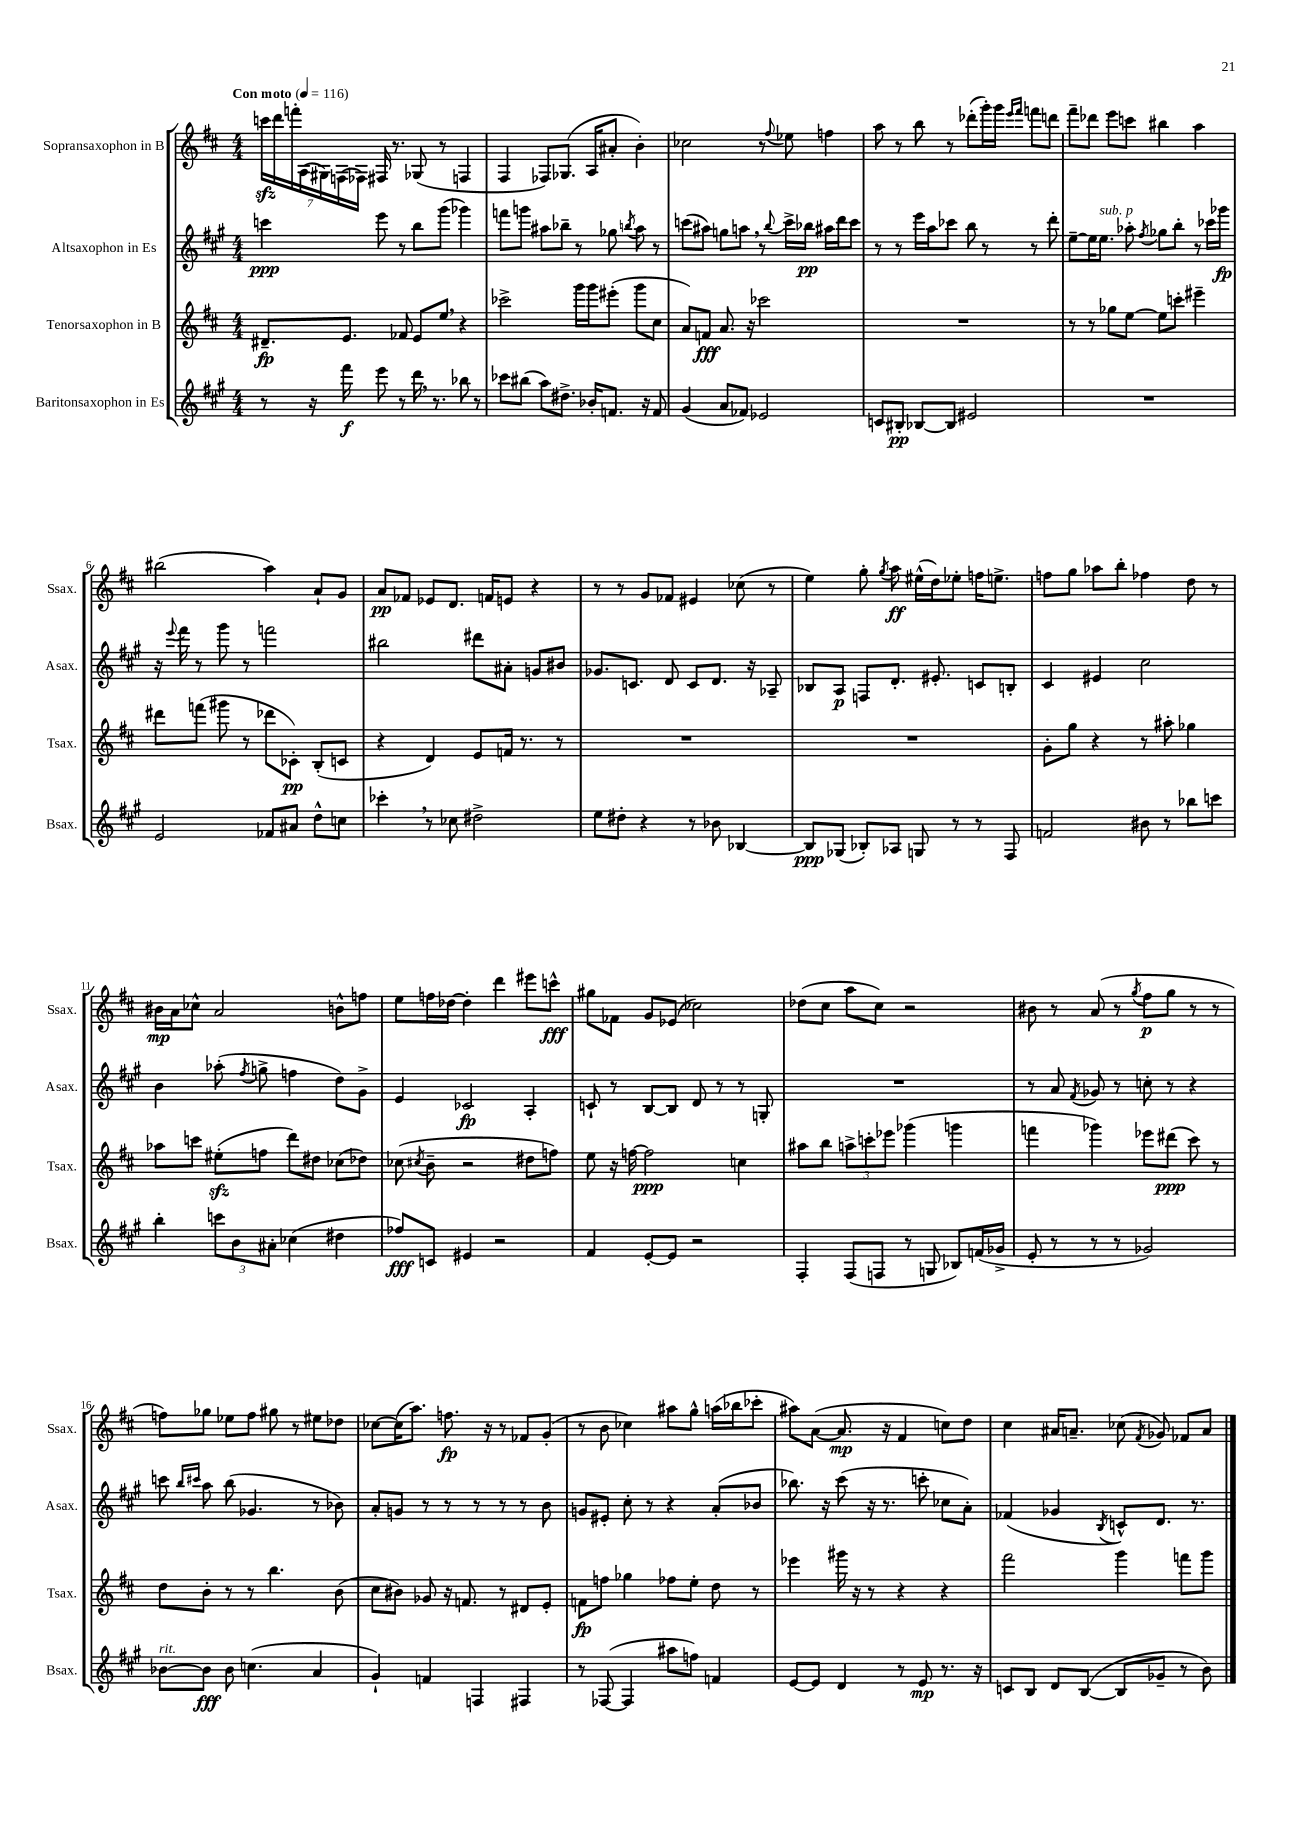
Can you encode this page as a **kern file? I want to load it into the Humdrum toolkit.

**kern	**dynam	**kern	**dynam	**kern	**dynam	**kern	**dynam
*part4	*part4	*part3	*part3	*part2	*part2	*part1	*part1
*staff4	*staff4	*staff3	*staff3	*staff2	*staff2	*staff1	*staff1
*I"Baritonsaxophon in Es	*	*I"Tenorsaxophon in B	*	*I"Altsaxophon in Es	*	*I"Sopransaxophon in B	*
*I'Bsax.	*	*I'Tsax.	*	*I'Asax.	*	*I'Ssax.	*
*clefG2	*	*clefG2	*	*clefG2	*	*clefG2	*
*k[f#c#g#]	*	*k[f#c#]	*	*k[f#c#g#]	*	*k[f#c#]	*
*M4/4	*	*M4/4	*	*M4/4	*	*M4/4	*
*MM116	*	*MM116	*	*MM116	*	*MM116	*
=1	=1	=1	=1	=1	=1	=1	=1
!	!	!	!	!	!	!LO:TX:a:B:t=Con moto	!
8r	.	8.d#X~/L	fp	4cccn\	ppp	28cccnzz\LL	.
.	.	.	.	.	.	28ddd\	.
.	.	.	.	.	.	28fffn'\	.
.	.	.	.	.	.	(28A\	.
16r	.	.	.	.	.	.	.
.	.	.	.	.	.	28G#X\)	.
.	.	.	.	.	.	(28Fn\	.
16fff#\	f	8.e/J	.	.	.	.	.
.	.	.	.	.	.	28F-X\JJ)	.
8eee\	.	.	.	8eee\	.	16F#X/	.
.	.	.	.	.	.	8.r	.
8r	.	8f-X/	.	8r	.	.	.
16ddd,\	.	8e/L	.	8bb\L	.	(8G-X/	.
8.r	.	.	.	.	.	.	.
.	.	8ee,/J	.	(8ggg#\J	.	8r	.
8bb-X\	.	4r	.	4ggg-X\)	.	4Fn/	.
8r	.	.	.	.	.	.	.
=2	=2	=2	=2	=2	=2	=2	=2
8ccc-X\L	.	2ccc-X^\	.	8fffn\L	.	4F#/	.
(8bb#X\J	.	.	.	8gggn\J	.	.	.
8aa\L)	.	.	.	8aa#X\L	.	8F-X/L)	.
8.dd#X^\J	.	.	.	8bb-X~\J	.	(8.G-X/J	.
.	.	16ggg\LL	.	8r	.	.	.
16b-X'/KL	.	16ggg\J	.	.	.	16A/KL	.
8.fn/J	.	(8eee#X'\J	.	8gg-X\	.	8a#X'/J	.
.	.	.	.	8qbbn/	.	.	.
.	.	8ggg\L	.	8aa#\	.	4b'\)	.
16r	.	.	.	.	.	.	.
8f/	.	8cc#\J	.	8r	.	.	.
=3	=3	=3	=3	=3	=3	=3	=3
(4g#/	.	8a/L)	.	(8cccn\L	.	2cc-X\	.
.	.	8fn/J	fff	8aa#X\J)	.	.	.
8a/L	.	8.a/	.	8ggn\L	.	.	.
8f-X/J)	.	.	.	8aan,\J	.	.	.
.	.	16r	.	.	.	.	.
2e-X/	.	2ccc-X\	.	8r	.	8r	.
.	.	.	.	8qqbb/	.	8qqff#/	.
.	.	.	.	16ccc^\LL	.	8ee-X\	.
.	.	.	.	16bb-X\JJ	pp	.	.
.	.	.	.	16aa#X\LL	.	4ffn\	.
.	.	.	.	16ddd\J	.	.	.
.	.	.	.	8ccc\J	.	.	.
=4	=4	=4	=4	=4	=4	=4	=4
8cn/L	.	1r	.	8r	.	8aa\	.
8B#X'/J	pp	.	.	8r	.	8r	.
[8B-X/L	.	.	.	16eee\LL	.	8bb\	.
.	.	.	.	16aa\J	.	.	.
8B-/J]	.	.	.	8ccc-X\J	.	8r	.
2e#X/	.	.	.	8bb\	.	(8ddd-X'\L	.
.	.	.	.	8r	.	16ggg'\L)	.
.	.	.	.	.	.	16ggg\JJ	.
.	.	.	.	.	.	16qqeee/LL	.
.	.	.	.	.	.	16qqfff#/JJ	.
.	.	.	.	8r	.	8fffn\L	.
.	.	.	.	8ddd'\	.	8dddn\J	.
=5	=5	=5	=5	=5	=5	=5	=5
1r	.	8r	.	[8ee~\L	.	8fff#~\L	.
.	.	8r	.	16ee\K]	.	8ddd-X\J	.
!	!	!	!	!LO:TX:a:i:t=sub. p	!	!	!
.	.	.	.	8.ee\J	.	.	.
.	.	8gg-X\L	.	.	.	8eee\L	.
.	.	[8ee\J	.	8aa-X'\	.	8cccn\J	.
.	.	.	.	8qff#/	.	.	.
.	.	8ee\L]	.	8gg-X\L	.	4bb#X\	.
.	.	8cccn'\J	.	8bb'\J	.	.	.
.	.	4eee#X~\	.	8r	.	4aa\	.
.	.	.	.	16ccc-X\LL	.	.	.
.	.	.	.	16ggg-X\JJ	fp	.	.
!!LO:LB:g=z
=6	=6	=6	=6	=6	=6	=6	=6
2e/	.	8ddd#X\L	.	16r	.	(2bb#X\	.
.	.	.	.	8qqeee/	.	.	.
.	.	.	.	16fff#\	.	.	.
.	.	(8fffn\J	.	8r	.	.	.
.	.	8ggg#X\	.	8ggg#\	.	.	.
.	.	8r	.	8r	.	.	.
8f-X/L	.	8ddd-X\L	.	2fffn\	.	4aa\)	.
8a#X/J	.	8c-X'\J)	pp	.	.	.	.
8dd^^\L	.	(8B'/L	.	.	.	8a`/L	.
8ccn\J	.	8cn/J	.	.	.	8g/J	.
=7	=7	=7	=7	=7	=7	=7	=7
4ccc-X',\	.	4r	.	2bb#X\	.	8a/L	pp
.	.	.	.	.	.	8f-X/J	.
8r	.	4d/)	.	.	.	8e-X/L	.
8cc-X\	.	.	.	.	.	8.d/J	.
2dd#X^\	.	8e/L	.	8ddd#X\L	.	.	.
.	.	.	.	.	.	16fn/KL	.
.	.	16fn/Jk	.	8a#X'\J	.	8en/J	.
.	.	8.r	.	.	.	.	.
.	.	.	.	8gn/L	.	4r	.
.	.	8r	.	8b#X/J	.	.	.
=8	=8	=8	=8	=8	=8	=8	=8
8ee\L	.	1r	.	8.g-X/L	.	8r	.
8dd#X'\J	.	.	.	.	.	8r	.
.	.	.	.	8.cn/J	.	.	.
4r	.	.	.	.	.	8g/L	.
.	.	.	.	8d/	.	8f-X/J	.
8r	.	.	.	8c/L	.	4e#X/	.
8b-X\	.	.	.	8.d/J	.	.	.
[4B-X/	.	.	.	.	.	(8cc-X\	.
.	.	.	.	16r	.	.	.
.	.	.	.	8A-X~/	.	8r	.
=9	=9	=9	=9	=9	=9	=9	=9
8B-/L]	ppp	1r	.	8B-X/L	.	4ee\)	.
(8G-X/J	.	.	.	8A/J	p	.	.
8B-X'/L)	.	.	.	8Fn/L	.	8gg'\	.
.	.	.	.	.	.	8qgg/	.
8A-X/J	.	.	.	8.d'/J	.	8aa\	ff
8Gn/	.	.	.	.	.	(16ee#X^^\LL	.
.	.	.	.	8.e#X'/	.	16dd\J)	.
8r	.	.	.	.	.	8ee-X'\J	.
8r	.	.	.	8cn/L	.	16ffn\KL	.
.	.	.	.	.	.	8.een^\J	.
8F#/	.	.	.	8Bn'/J	.	.	.
=10	=10	=10	=10	=10	=10	=10	=10
2fn/	.	8g'\L	.	4c#/	.	8ffn\L	.
.	.	8gg\J	.	.	.	8gg\J	.
.	.	4r	.	4e#X/	.	8aa-X\L	.
.	.	.	.	.	.	8bb'\J	.
8b#X\	.	8r	.	2cc#\	.	4ff-X\	.
8r	.	8aa#X'\	.	.	.	.	.
8bb-X\L	.	4gg-X\	.	.	.	8dd\	.
8cccn\J	.	.	.	.	.	8r	.
!!LO:LB:g=z
=11	=11	=11	=11	=11	=11	=11	=11
4bb'\	.	8aa-X\L	.	4b\	.	16b#X\LL	mp
.	.	.	.	.	.	16a\J	.
.	.	8cccn\J	.	.	.	8cc-X^^\J	.
12cccn\L	.	(8ee#Xzz'\L	.	(8aa-X'\	.	2a/	.
12b\	.	.	.	.	.	.	.
.	.	.	.	8qff#/	.	.	.
.	.	8ffn\J	.	8ggn^\	.	.	.
12a#X'\J	.	.	.	.	.	.	.
(4cc-X\	.	8ddd\L)	.	4ffn\	.	.	.
.	.	8dd#X\J	.	.	.	.	.
4dd#X\	.	(8cc-X\L	.	8dd\L)	.	8bn^^\L	.
.	.	8dd-X\J)	.	8g#^\J	.	8ffn\J	.
=12	=12	=12	=12	=12	=12	=12	=12
8ff-X/L)	fff	(8cc-X\	.	4e/	.	8ee\L	.
.	.	8qcc#X/	.	.	.	.	.
8cn/J	.	8b~\	.	.	.	16ffn\L	.
.	.	.	.	.	.	[16dd-X\JJ	.
4e#X/	.	2r	.	2c-X/	fp	4dd-'\]	.
2r	.	.	.	.	.	4ddd\	.
.	.	8dd#X\L	.	4A'/	.	8eee#X\L	.
.	.	8ffn\J)	.	.	.	8cccn^^\J	fff
=13	=13	=13	=13	=13	=13	=13	=13
4f#/	.	8ee\	.	8cn`/	.	8gg#X\L	.
.	.	16r	.	8r	.	8f-X\J	.
.	.	[16ffn\	.	.	.	.	.
[8e'/L	.	2ff\]	ppp	[8B/L	.	8g/L	.
8e/J]	.	.	.	8B/J]	.	(8e-X/J	.
2r	.	.	.	8d/	.	2cc-X\)	.
.	.	.	.	8r	.	.	.
.	.	4ccn\	.	8r	.	.	.
.	.	.	.	8Gn'/	.	.	.
=14	=14	=14	=14	=14	=14	=14	=14
4F#'/	.	8aa#X\L	.	1r	.	(8dd-X\L	.
.	.	8bb\J	.	.	.	8cc#\J	.
(8F#/L	.	12aan^\L	.	.	.	8aa\L	.
.	.	12cccn'\	.	.	.	.	.
8Fn/J	.	.	.	.	.	8cc#\J)	.
.	.	12eee-X\J	.	.	.	.	.
8r	.	(4ggg-X\	.	.	.	2r	.
8Gn/	.	.	.	.	.	.	.
8B-X/L)	.	4gggn\	.	.	.	.	.
(16fn/L	.	.	.	.	.	.	.
16g-X^/JJ	.	.	.	.	.	.	.
=15	=15	=15	=15	=15	=15	=15	=15
8e'/	.	4fffn\	.	8r	.	8b#X\	.
8r	.	.	.	8a/	.	8r	.
.	.	.	.	8qf#/	.	.	.
8r	.	4ggg-X\)	.	8g-X/	.	(8a/	.
8r	.	.	.	8r	.	8r	.
.	.	.	.	.	.	8qgg/	.
2g-X/)	.	8eee-X\L	.	8ccn'\	.	8ff#\L	p
.	.	(8ddd#X\J	ppp	8r	.	8gg\J	.
.	.	8ccc#\)	.	4r	.	8r	.
.	.	8r	.	.	.	8r	.
!!LO:LB:g=z
=16	=16	=16	=16	=16	=16	=16	=16
!LO:TX:a:i:t=rit.	!	!	!	!	!	!	!
[8b-X\L	.	8dd\L	.	8cccn\	.	8ffn\L)	.
.	.	.	.	16qqbb/LL	.	.	.
.	.	.	.	16qqccc#X/JJ	.	.	.
8b-\J]	fff	8b'\J	.	8aa\	.	8gg-X\J	.
8b-\	.	8r	.	(8bb\	.	8ee-X\L	.
(4.ccn\	.	8r	.	4.g-X/	.	8ff\J	.
.	.	4.bb\	.	.	.	8gg#X\	.
.	.	.	.	.	.	8r	.
4a/	.	.	.	8r	.	8ee#X\L	.
.	.	(8b\	.	8b-X\)	.	8dd-X\J	.
=17	=17	=17	=17	=17	=17	=17	=17
4g#`/)	.	8cc#\L	.	8a'/L	.	[8cc-X\L	.
.	.	8b#X\J)	.	8gn/J	.	(16cc-\K]	.
.	.	.	.	.	.	8.aa\J)	.
4fn/	.	8g-X/	.	8r	.	.	.
.	.	16r	.	8r	.	8.ffn\	fp
.	.	8.fn/	.	.	.	.	.
4Fn/	.	.	.	8r	.	.	.
.	.	.	.	.	.	16r	.
.	.	8r	.	8r	.	8r	.
4F#X/	.	8d#X/L	.	8r	.	8f-X/L	.
.	.	8e'/J	.	8b\	.	(8g'/J	.
=18	=18	=18	=18	=18	=18	=18	=18
8r	.	8fn\L	fp	8gn/L	.	8r	.
([8F-X/	.	8ffn\J	.	8e#X'/J	.	8b\	.
4F-/]	.	4gg-X\	.	8cc#'\	.	4cc-X\)	.
.	.	.	.	8r	.	.	.
8aa#X\L	.	8ff-X\L	.	4r	.	8aa#X\L	.
8ffn\J)	.	8ee'\J	.	.	.	8gg^^\J	.
4fn/	.	8dd\	.	(8a'/L	.	(16aan\LL	.
.	.	.	.	.	.	16bb-X\J	.
.	.	8r	.	8b-X/J	.	8ccc-X'\J	.
=19	=19	=19	=19	=19	=19	=19	=19
[8e/L	.	4eee-X\	.	8.bb-X\)	.	8aa#X\L)	.
8e/J]	.	.	.	.	.	([8a\J	.
.	.	.	.	16r	.	.	.
4d/	.	16ggg#X\	.	(8ccc#\	.	8.a/]	mp
.	.	16r	.	.	.	.	.
.	.	8r	.	16r	.	.	.
.	.	.	.	8.r	.	16r	.
8r	.	4r	.	.	.	4f#/	.
8e/	mp	.	.	8cccn'\	.	.	.
8.r	.	4r	.	8cc-X\L	.	8ccn\L)	.
.	.	.	.	8a'\J)	.	8dd\J	.
16r	.	.	.	.	.	.	.
=20	=20	=20	=20	=20	=20	=20	=20
8cn/L	.	2fff#\	.	(4f-X/	.	4cc#\	.
8B/J	.	.	.	.	.	.	.
8d/L	.	.	.	4g-X/	.	16a#X/KL	.
.	.	.	.	.	.	8.an~/J	.
([8B/J	.	.	.	.	.	.	.
.	.	.	.	8qB/	.	.	.
8B/L]	.	4ggg\	.	8cn^^/L)	.	(8cc-X\	.
.	.	.	.	.	.	8qf#/	.
8g-X~/J	.	.	.	8.d/J	.	8g-X/)	.
8r	.	8fffn\L	.	.	.	8f-X/L	.
.	.	.	.	8.r	.	.	.
8b\)	.	8ggg\J	.	.	.	8a/J	.
==	==	==	==	==	==	==	==
*-	*-	*-	*-	*-	*-	*-	*-
